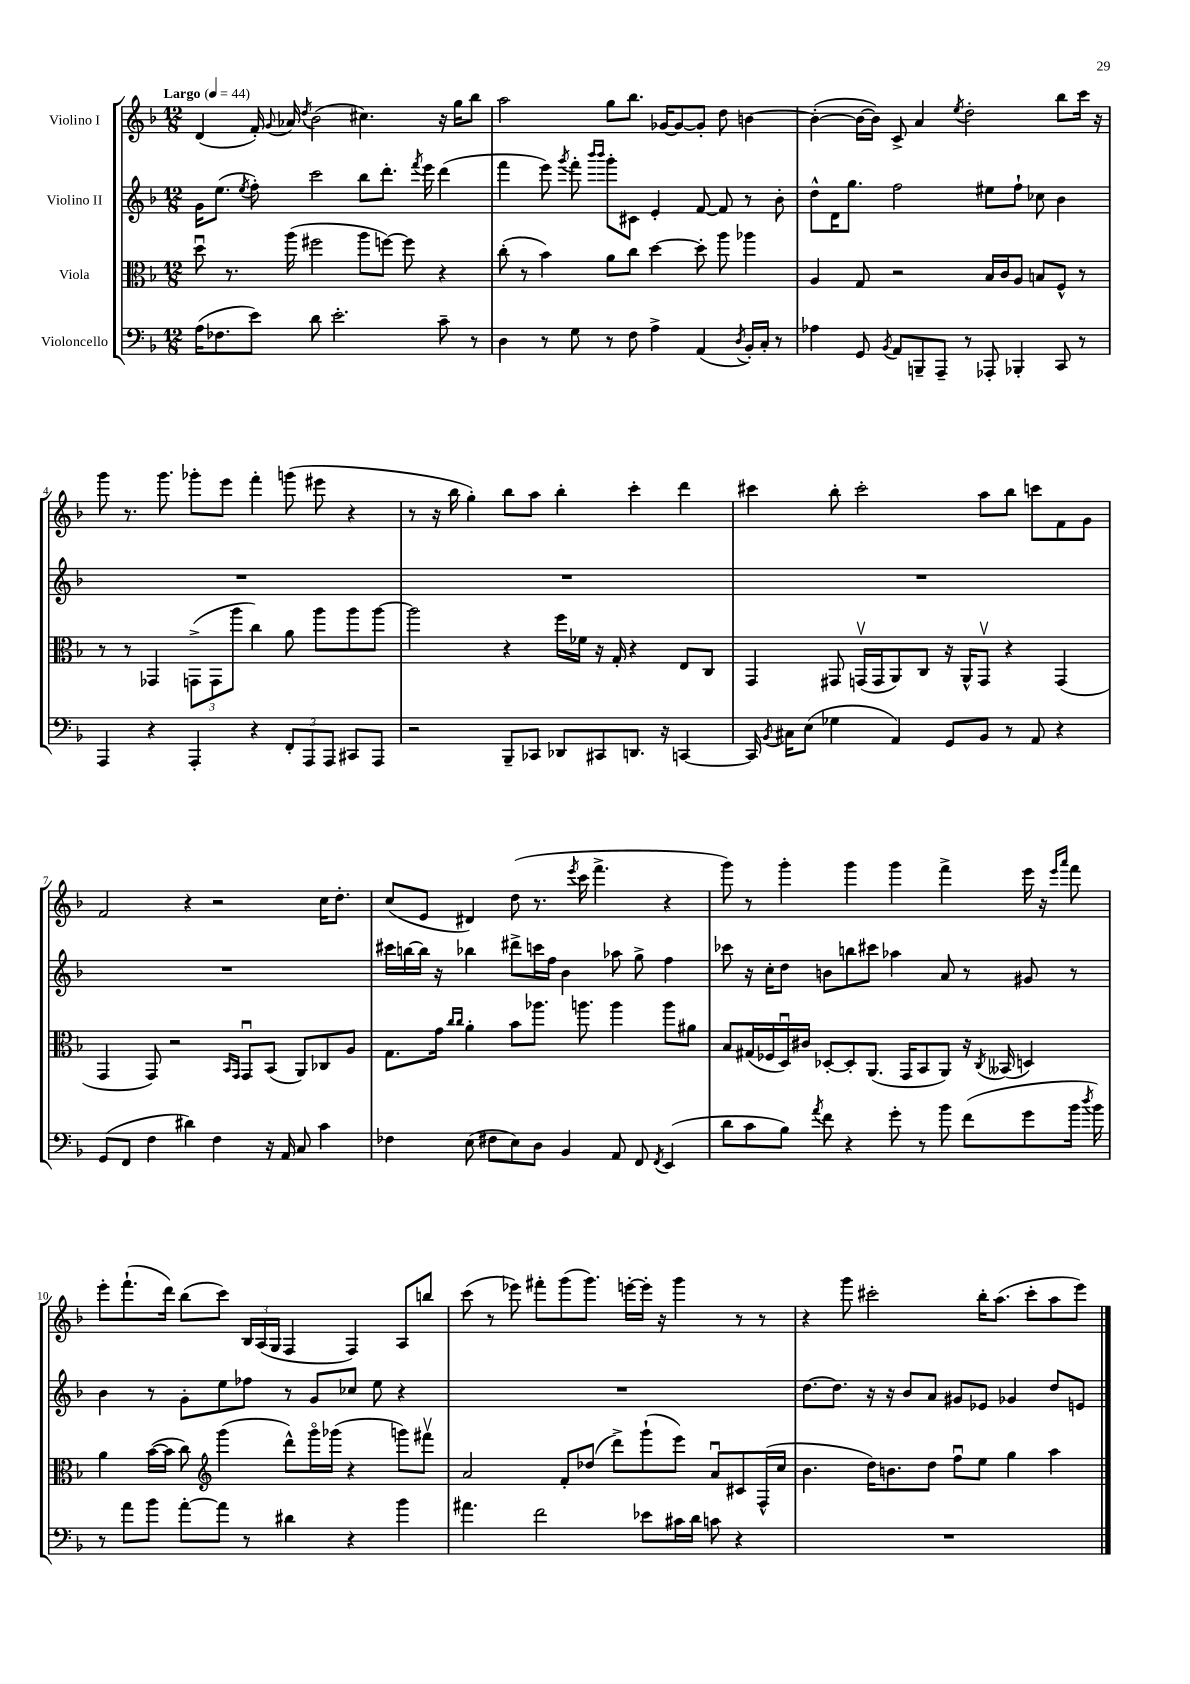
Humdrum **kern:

**kern	**kern	**kern	**kern
*staff4	*staff3	*staff2	*staff1
*clefF4	*clefC3	*clefG2	*clefG2
*k[b-]	*k[b-]	*k[b-]	*k[b-]
*M12/8	*M12/8	*M12/8	*M12/8
*MM44	*MM44	*MM44	*MM44
(16A\LK	8ddu\	16g\LK	(4d/
8.F-\	.	(8.ee\J	.
.	8.r	.	.
.	.	8qee/	.
8e\J)	.	8ff'\)	16f'/)
.	.	.	8qqg/
.	(16aa\	.	16a-/
.	.	.	8qdd/
8d\	2ff#\	2ccc\	(2b-\
2.e'\	.	.	.
.	8aa\L	8bb-\L	4.cc#\)
.	[8ff\J)	8.ddd'\J	.
.	8ff\]	.	.
.	.	8qfff/	.
.	.	16eee\	.
8c~\	4r	(4ddd\	16r
.	.	.	16gg\LK
8r	.	.	8bb-\J
=	=	=	=
4D\	(8cc'\	4fff\	2aa\
.	8r	.	.
8r	4b-\)	8eee\)	.
.	.	8qggg/	.
8G\	.	8fff'\	.
.	.	16qqbbb-/LL	.
.	.	16qqbbb-/JJ	.
8r	8a\L	8ggg'\L	8gg\L
8F\	8cc\J	8c#\J	8.bb-\J
4A^\	[4dd\	4e'/	.
.	.	.	[16g-/LK
.	.	.	8g-/_
(4AA/	8dd'\]	[8f/	8g-'/]J
.	8aa\	8f/]	8dd\
8qD/	.	.	.
16BB-'/LL)	4aa-\	8r	[4b\
16C'/JJ	.	.	.
8r	.	8b-'\	.
=	=	=	=
4A-\	4A/	8dd^^\L	(4b'\_
.	.	16d\K	.
.	.	8.gg\J	.
8GG/	8G/	.	16b\_LL
.	.	.	16b\]JJ)
8qBB-/	.	.	.
8AA/L	2r	2ff\	8c^/
8BBB~/	.	.	4a/
8AAA~/J	.	.	.
.	.	.	8qee/
8r	.	.	2dd'\
8AAA-'/	16B-/LL	8ee#\L	.
.	16c/J	.	.
4BBB-'/	8A/J	8ff`\J	.
.	8B/L	8cc-\	.
8CC/	8F^^/J	4b-\	8bb-\L
8r	8r	.	16ccc\Jk
.	.	.	16r
=	=	=	=
4AAA/	8r	1.r	8ggg\
.	8r	.	8.r
4r	4GG-/	.	.
.	.	.	8.ggg\
4AAA'/	(12GG^\L	.	8ggg-'\L
.	12GG\	.	.
.	.	.	8eee\J
.	12aa\J	.	.
4r	4cc\)	.	4fff'\
12FF'/L	8a\	.	(8ggg\
12AAA/	.	.	.
.	8aa\L	.	8eee#\
12AAA/J	.	.	.
8CC#/L	8aa\	.	4r
8AAA/J	[8aa\J	.	.
=	=	=	=
2r	2aa\]	1.r	8r
.	.	.	16r
.	.	.	16bb-\
.	.	.	4gg'\)
8BBB-~/L	4r	.	8bb-\L
8CC-/J	.	.	8aa\J
8DD-/L	16ff\LL	.	4bb-'\
.	16f-\JJ	.	.
8CC#/	16r	.	.
.	16G'/	.	.
8.DD/J	4r	.	4ccc'\
16r	.	.	.
[4CC/	8E/L	.	4ddd\
.	8C/J	.	.
=	=	=	=
16CC/]	4GG/	1.r	4ccc#\
8qBB-/	.	.	.
16C#\LK	.	.	.
(8E\J	.	.	.
4G-\	8GG#/	.	8bb-'\
.	(16GGv/LL	.	2ccc#'\
.	16GG/J	.	.
4AA/)	8AA/)	.	.
.	8C/J	.	.
8GG/L	16r	.	.
.	16AA^^/LK	.	.
8BB-/J	8GGv/J	.	8aa\L
8r	4r	.	8bb-\J
8AA/	.	.	8ccc\L
4r	(4GG/	.	8f\
.	.	.	8g\J
=	=	=	=
(8GG/L	4GG/	1.r	2f/
8FF/J	.	.	.
4F\	8GG/)	.	.
.	2r	.	.
4d#\)	.	.	4r
4F\	.	.	2r
.	16qqBB-/LL	.	.
.	16qqGG/JJ	.	.
.	8GGu/L	.	.
16r	(8BB-/J	.	.
16AA/	.	.	.
8C/	8AA/L)	.	.
4c\	8C-/	.	16cc\LK
.	.	.	8.dd'\J
.	8A/J	.	.
=	=	=	=
4F-\	8.G\L	16ccc#\LL	(8cc/L
.	.	[16bb\	.
.	.	16bb\]JJ	8e/J
.	16g\Jk	16r	.
.	16qqcc/LL	.	.
.	16qqcc/JJ	.	.
(8E\	4a'\	4bb-\	4d#/)
8F#\L	.	.	.
8E\)	8b-\L	8ddd#^\L	(8dd\
8D\J	8.aa-\J	16ccc\L	8.r
.	.	16ff\JJ	.
4BB-/	.	4b-\	.
.	.	.	8qeee/
.	8.aa\	.	16ccc\
.	.	.	4.fff^\
8AA/	4aa\	8aa-\	.
8FF/	.	8gg^\	.
8qFF/	.	.	.
(4EE/	8aa\L	4ff\	4r
.	8a#\J	.	.
=	=	=	=
8d\L	8B-/L	8ccc-\	8ggg\)
8c\	(16G#/L	16r	8r
.	16F-/	16cc'\LK	.
8B-\J)	16Du/)	8dd\J	4ggg'\
.	16c#/JJ	.	.
8qa/	.	.	.
8f\	[8D-'/L	8b\L	.
4r	8D-'/]	8bb\	4ggg\
.	(8.AA/J	8ccc#\J	.
8g'\	.	4aa-\	4ggg\
.	16GG/LK	.	.
8r	8BB-/	.	.
8b-\	8AA/J)	8a/	4fff^\
(8f\L	16r	8r	.
.	8qC/	.	.
.	(16BB--/	.	.
8g\	4D/)	8g#/	16eee\
.	.	.	16r
.	.	.	16qqeee/LL
.	.	.	16qqaaa/JJ
16b-\Jk	.	8r	8fff\
8qdd/	.	.	.
16b-\)	.	.	.
=	=	=	=
8r	4a\	4b-\	8eee'\L
8a\L	.	.	(8.fff`\
8b-\J	([16b-\LL	8r	.
.	16b-\]JJ	.	16ddd\Jk)
[8a'\L	8cc\)	8g'\L	(8bb-\L
*	*clefG2	*	*
8a\]J	(4ggg\	8ee\	8ccc\J)
8r	.	8ff-\J	24B-/LL
.	.	.	(24A/
.	.	.	24G/JJ
4d#\	8ddd^^\L)	8r	4F/
.	16gggo\L	8g/L	.
.	(16ggg-\JJ	.	.
4r	4r	8cc-/J	4F/)
.	.	8ee\	.
4b-\	8ggg\L)	4r	8A/L
.	8fff#v\J	.	8bb/J
=	=	=	=
4.a#\	2a/	1.r	(8ccc\
.	.	.	8r
.	.	.	8eee-\)
2f\	.	.	8fff#'\L
.	8f'/L	.	(8ggg\
.	(8dd-/J	.	8.ggg\J)
.	8ddd^\L)	.	.
.	.	.	[16eee'\LL
8e-\L	(8ggg`\	.	16eee'\]JJ
.	.	.	16r
16c#\L	8eee\J)	.	4ggg\
16d\JJ	.	.	.
8c\	8au/L	.	.
4r	8c#/	.	8r
.	(16F^^/L	.	8r
.	16cc/JJ	.	.
=	=	=	=
1.r	4.b-\	[8.dd\L	4r
.	.	8.dd\]J	.
.	.	.	8ggg\
.	16dd\LK)	16r	2ccc#'\
.	8.b\	16r	.
.	.	8b-/L	.
.	8dd\J	8a/J	.
.	8ffu\L	8g#/L	.
.	8ee\J	8e-/J	16bb-'\LK
.	.	.	(8.aa\J
.	4gg\	4g-/	.
.	.	.	8ccc#'\L
.	4aa\	8dd/L	8aa\
.	.	8e/J	8eee\J)
==	==	==	==
*-	*-	*-	*-
